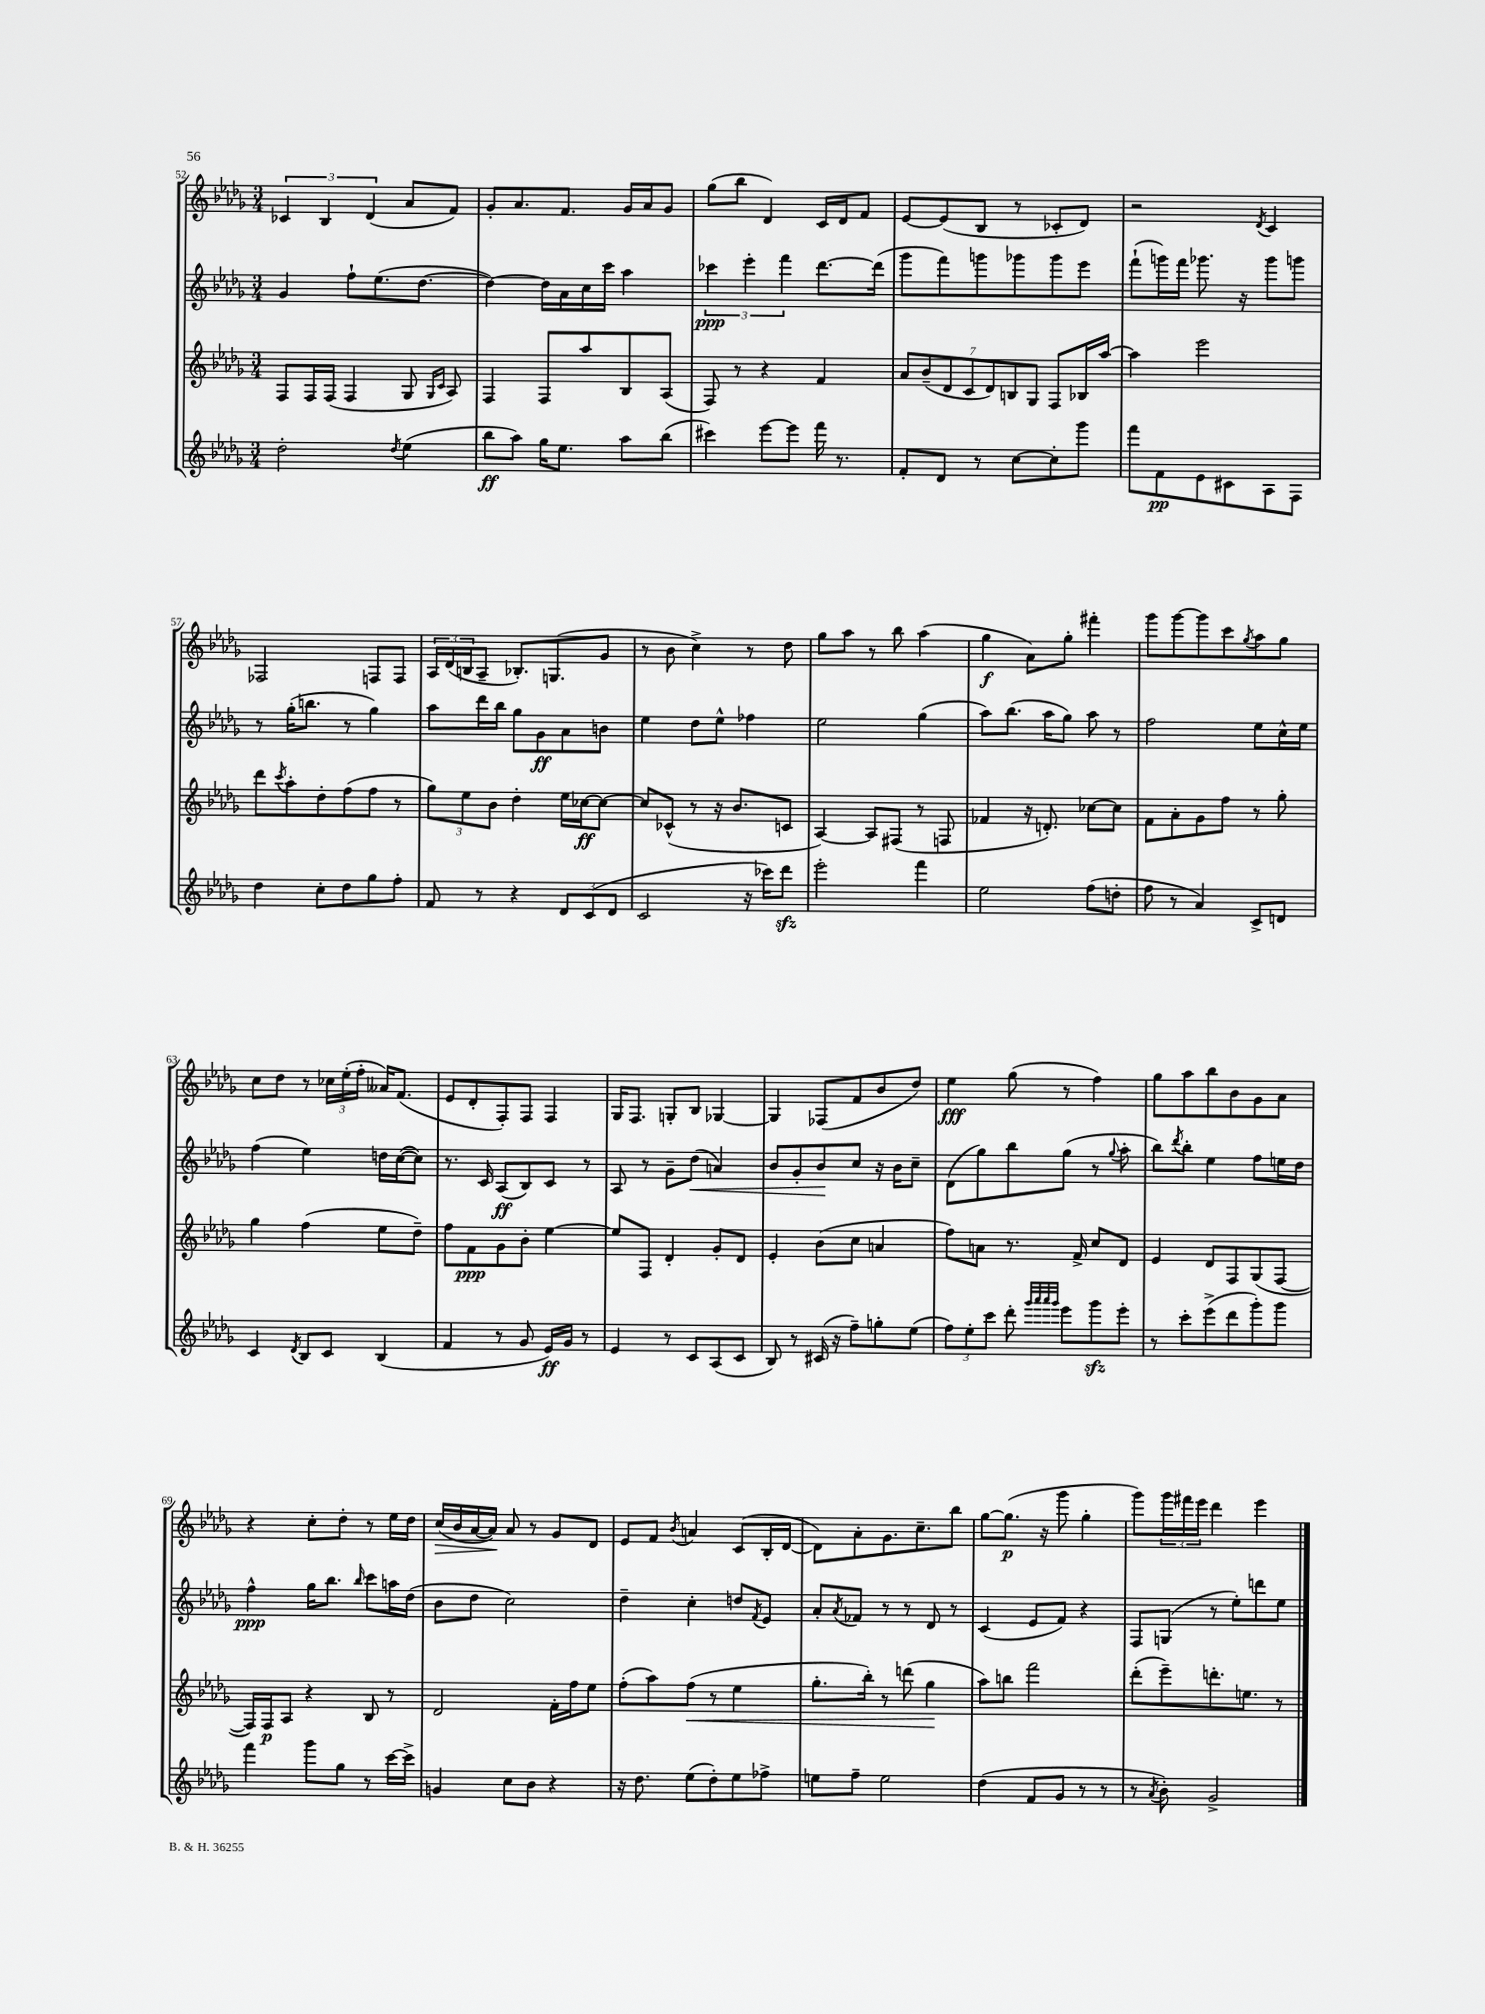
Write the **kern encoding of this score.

**kern	**kern	**kern	**kern
*staff4	*staff3	*staff2	*staff1
*clefG2	*clefG2	*clefG2	*clefG2
*k[b-e-a-d-g-]	*k[b-e-a-d-g-]	*k[b-e-a-d-g-]	*k[b-e-a-d-g-]
*M3/4	*M3/4	*M3/4	*M3/4
2dd-'	8F	4g-	6c-
.	16F	.	.
.	.	.	6B-
.	(16F	.	.
.	4F	8ff`	.
.	.	.	(6d-
.	.	(8.ee-	.
8qdd-	.	.	.
(4ee-	8G-	.	8a-
.	.	[8.dd-	.
.	16qqG-	.	.
.	16qqc	.	.
.	8A-)	.	8f)
=	=	=	=
8bb-	4F	4dd-_)	8g-'
8aa-)	.	.	8.a-
16gg-	8F	16dd-]	.
8.ee-	.	16a-	8.f
.	8aa-	16cc	.
.	.	16ccc	.
8aa-	8B-	4aa-	16g-
.	.	.	16a-
(8bb-	(8A-	.	8g-
=	=	=	=
4ccc#)	8F)	6ccc-	(8gg-
.	8r	.	8bb-
.	.	6eee-'	.
[8eee-	4r	.	4d-)
.	.	6fff	.
8eee-]	.	.	.
16fff	4f	[8.ddd-	16c
8.r	.	.	16d-
.	.	.	8f
.	.	(16ddd-]	.
=	=	=	=
8f'	14a-	8ggg-	[8e-
.	(14b-~	.	.
8d-	.	8fff)	(8e-]
.	14d-	.	.
.	14c	.	.
8r	.	8ggg	8B-
.	14d-)	.	.
.	14B	.	.
[8cc	.	8ggg-	8r
.	14G-	.	.
8cc']	8F	8ggg-	8c-'
8ggg-	16B-	8eee-	8d-)
.	[16aa-	.	.
=	=	=	=
8fff	4aa-]	(8fff`	2r
8f	.	16ggg)	.
.	.	16fff	.
8e-	2eee-	8.ggg-	.
8c#	.	.	.
.	.	16r	.
.	.	.	8qd-
8A-	.	8ggg-	4c
8F	.	8ggg	.
=	=	=	=
4dd-	8ddd-	8r	2F-
.	8qccc	.	.
.	8aa-'	(16gg-'	.
.	.	8.bb	.
8cc'	8dd-'	.	.
8dd-	(8ff	8r	.
8gg-	8ff	4gg-)	8F
8ff'	8r	.	8F
=	=	=	=
8f	12gg-)	8aa-	24A-
.	.	.	(24d-
.	12ee-	.	24B
8r	.	16ddd-	8A-~
.	12b-	.	.
.	.	16bb-	.
4r	4dd-'	8gg-	8.B-')
.	.	8g-	.
.	.	.	(8.G
12d-	16ee-	8a-	.
.	[16cc-	.	.
(12c	.	.	.
.	8cc-_	8b	8g-
12d-	.	.	.
=	=	=	=
2c	8cc-]	4ee-	8r
.	(8c-^^	.	8b-
.	8r	8dd-	4cc^)
.	16r	8ee-^^	.
.	8.b-	.	.
16r	.	4ff-	8r
16ccc-)	.	.	.
8ddd-	8c	.	8dd-
=	=	=	=
2eee-'	[4A-)	2ee-	8gg-
.	.	.	8aa-
.	8A-]	.	8r
.	(8F#	.	8bb-
4fff	8r	(4gg-	(4aa-
.	8F	.	.
=	=	=	=
2ee-	4f-	8aa-)	4gg-
.	.	(8.bb-	.
.	16r	.	8a-)
.	8.d')	16aa-	.
.	.	8gg-)	8gg-'
(8ff	[8cc-	8aa-	4fff#'
8dd'	8cc-]	8r	.
=	=	=	=
8ff	8f	2ff	8ggg-
8r	8a-'	.	[8ggg-
4a-)	8g-	.	8ggg-]
.	8ff	.	8ccc
.	.	.	8qgg-
8c^	8r	8ee-	8aa-
8d	8gg-'	16cc^^	8gg-
.	.	16ee-	.
=	=	=	=
4c	4gg-	(4ff	8cc
.	.	.	8dd-
8qd-	.	.	.
8B-	(4ff	4ee-)	8r
8c	.	.	24cc-
.	.	.	(24ee-'
.	.	.	24ff'
(4B-	8ee-	16dd	16a--)
.	.	([16cc	(8.f
.	8dd-~)	8cc])	.
=	=	=	=
4f	8ff	8.r	8e-
.	8f	.	8d-'
.	.	16c	.
8r	8g-	(8A-	8F')
8g-	8b-'	8B-)	8F
16e-)	[4ee-	8c	4F
16g-	.	.	.
8r	.	8r	.
=	=	=	=
4e-	8ee-]	8A-	16G-
.	.	.	8.F
.	8F	8r	.
8r	4d-'	8g-~	8G'
8c	.	(8dd-	8B-
(8A-	8g-'	4a)	[4G-
8c	8d-	.	.
=	=	=	=
8B-)	4e-'	8b-	4G-]
8r	.	8g-'	.
(16c#	(8b-	8b-	(8F-
16r	.	.	.
8ff~)	8cc	8cc	8f
8gg'	4a	16r	8b-
.	.	16b-	.
(8ee-	.	8cc~	8dd-)
=	=	=	=
12ff)	8ff)	(8d-	4ee-
12ee-'	.	.	.
.	8a	8gg-)	.
12ccc	.	.	.
8ddd-'	8.r	8bb-	(8gg-
32qqggg-	.	.	.
32qqaaa-	.	.	.
32qqaaa-	.	.	.
32qqggg-	.	.	.
8eee-	.	(8gg-	8r
.	16f^	.	.
8ggg-	8cc	8r	4ff)
.	.	8qqgg-	.
8eee-'	8d-	8aa-'	.
=	=	=	=
8r	4e-	8bb-)	8gg-
.	.	8qddd-	.
8ccc'	.	8bb-'	8aa-
(8eee-^	8d-	4ee-	8bb-
8ddd-	8F	.	8b-
8ggg-')	(8G-	8ff	8g-
8ggg-	[8F	16ee	8a-
.	.	16dd-	.
=	=	=	=
4fff	16F])	4ff^^	4r
.	16F	.	.
.	8A-	.	.
8ggg-	4r	16gg-	8cc'
.	.	8.bb-	.
8gg-	.	.	8dd-'
.	.	16qqbb-	.
8r	8B-	8ccc	8r
[16ccc	8r	16aa	16ee-
16ccc^]	.	(16dd-	16dd-
=	=	=	=
4g	2d-	8b-	(16cc
.	.	.	16b-
.	.	8dd-	[16a-
.	.	.	16a-])
8cc	.	2cc)	8a-
8b-	.	.	8r
4r	16f'	.	8g-
.	16ff	.	.
.	8ee-	.	8d-
=	=	=	=
16r	(8ff'	4dd-~	8e-
8.dd-	.	.	.
.	8aa-)	.	8f
.	.	.	8qb-
(8ee-	(8ff	4cc'	4a
8dd-')	8r	.	.
8ee-	4ee-	8dd	(8c
.	.	8qf	.
8ff-^	.	8e-	16B-'
.	.	.	[16d-
=	=	=	=
8ee	8.gg-'	8a-'	8d-])
.	.	8qa-	.
8ff~	.	8f-	8a-'
.	16bb-')	.	.
2ee	8r	8r	8.g-
.	(8ddd	8r	.
.	.	.	8.cc~
.	4gg-	8d-	.
.	.	8r	8bb-
=	=	=	=
(4dd-	8aa-)	(4c	[8gg-
.	8bb	.	(8.gg-]
8f	2fff	8e-	.
.	.	.	16r
8g-	.	8f)	8ggg-
8r	.	4r	4gg-'
8r	.	.	.
=	=	=	=
8r	(8ddd-'	8F	8ggg-)
8qa-	.	.	.
8b-')	8eee-~)	(8G	24ggg-
.	.	.	24fff#
.	.	.	24eee-
2g-^	8.ddd'	8r	4ddd-
.	.	8ee-')	.
.	8.ee	.	.
.	.	8ddd	4eee-
.	8r	8ee-	.
==	==	==	==
*-	*-	*-	*-
